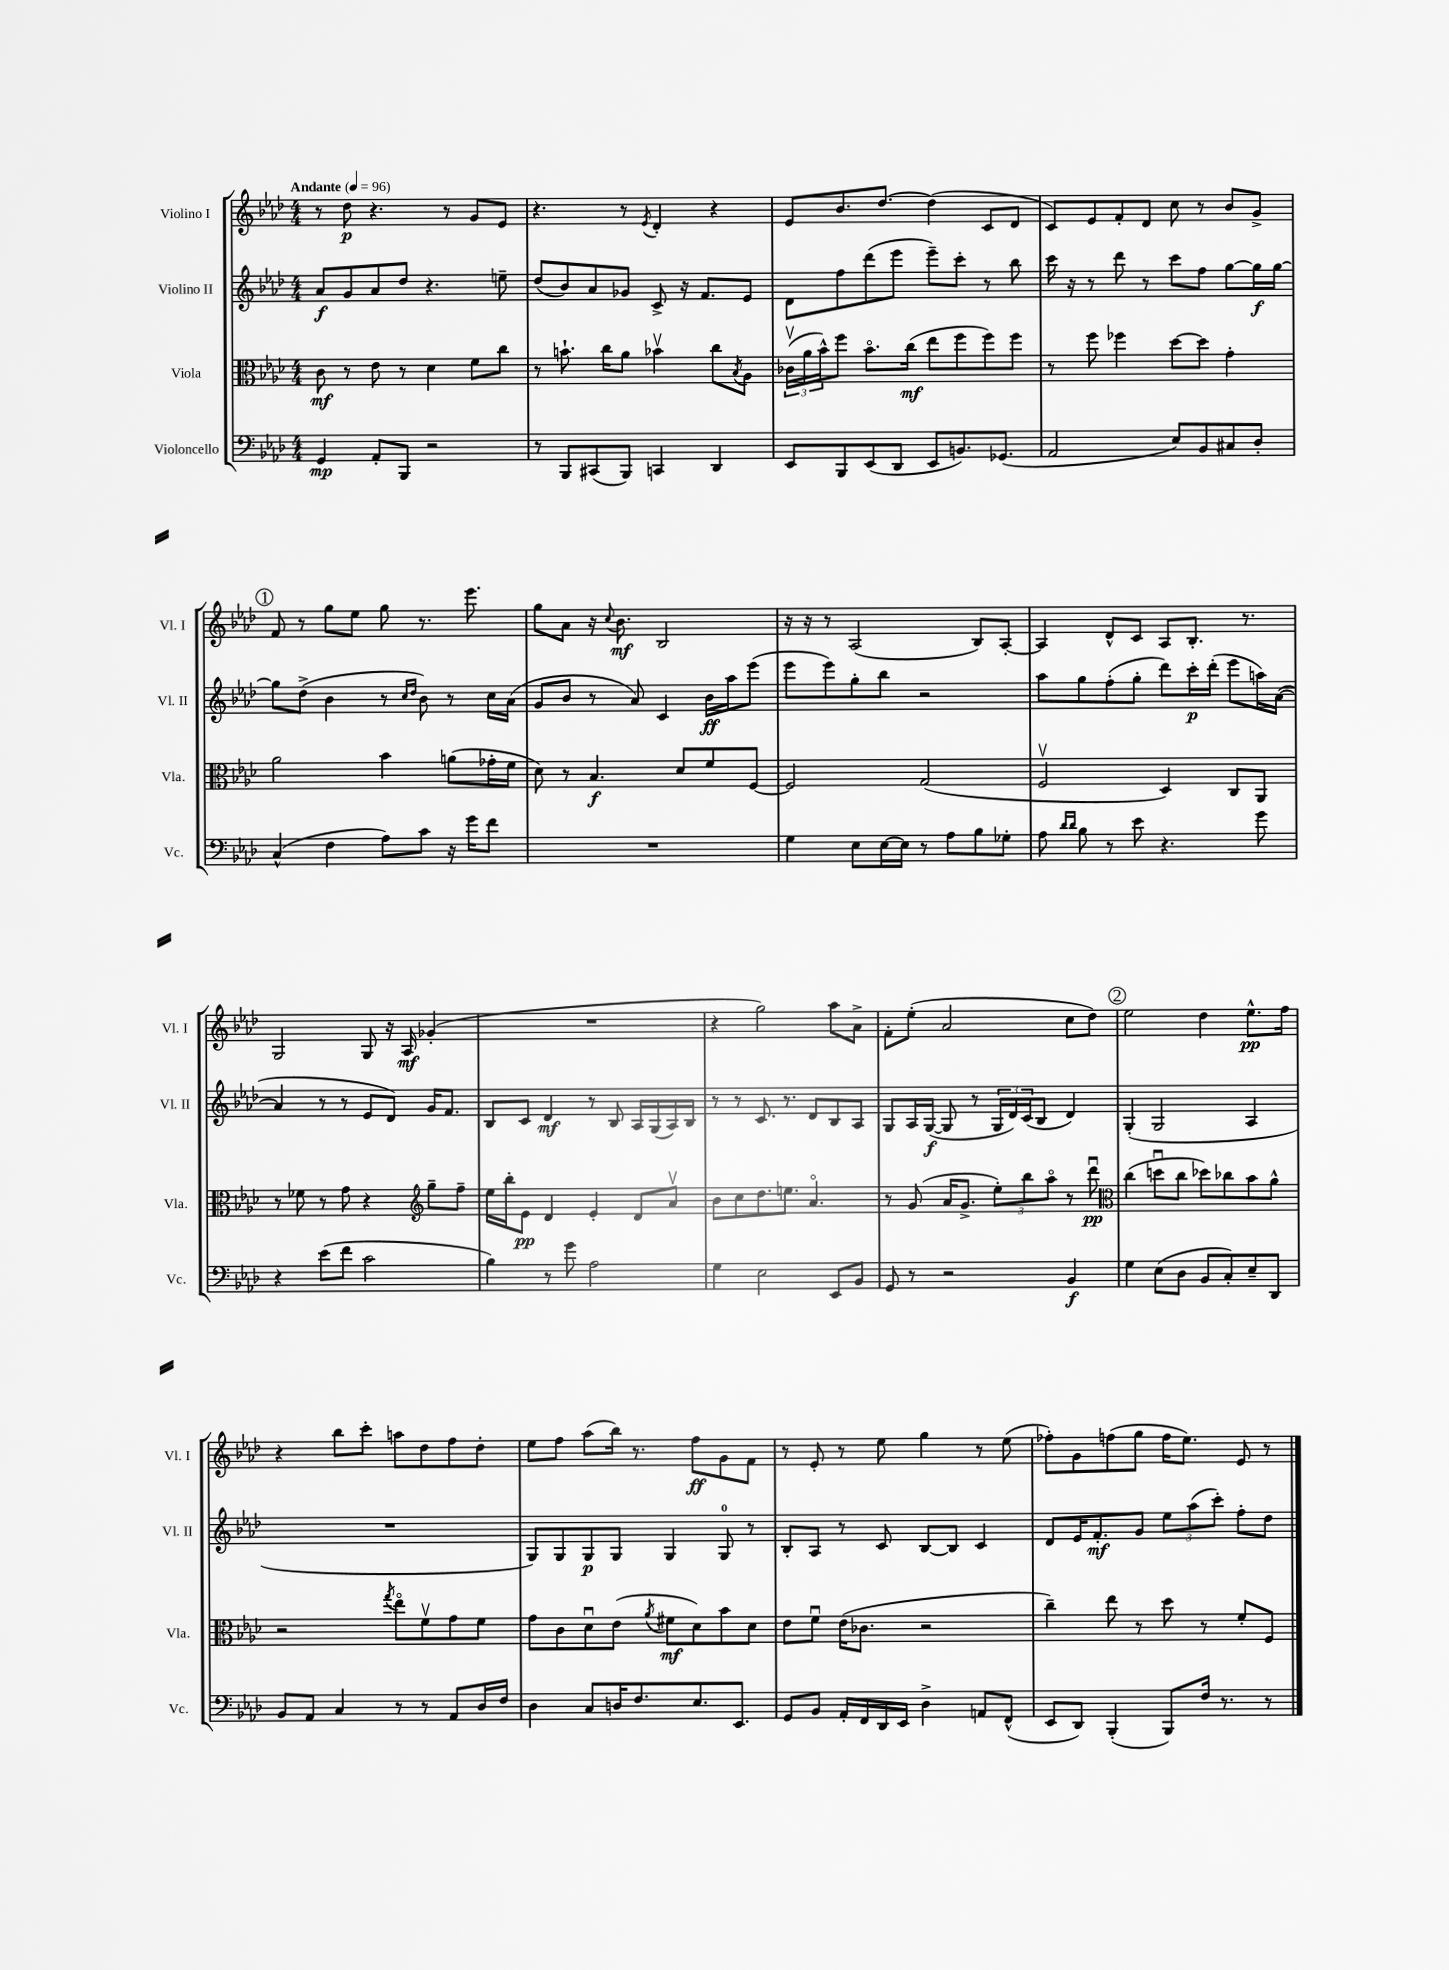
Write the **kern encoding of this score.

**kern	**kern	**kern	**kern
*staff4	*staff3	*staff2	*staff1
*clefF4	*clefC3	*clefG2	*clefG2
*k[b-e-a-d-]	*k[b-e-a-d-]	*k[b-e-a-d-]	*k[b-e-a-d-]
*M4/4	*M4/4	*M4/4	*M4/4
*MM96	*MM96	*MM96	*MM96
4GG	8c	8a-	8r
.	8r	8g	8dd-
8AA-'	8e-	8a-	4.r
8BBB-	8r	8dd-	.
2r	4d-	4.r	.
.	.	.	8r
.	8f	.	8g
.	8cc	8ee~	8e-
=	=	=	=
8r	8r	(8dd-	4.r
8BBB-	8.b`	8b-)	.
(8CC#	.	8a-	.
.	16cc	.	.
8BBB-)	8a-	8g-	8r
.	.	.	8qe-
4CC	4b-v	8c^	4d-'
.	.	16r	.
.	.	8.f	.
4DD-	8cc	.	4r
.	8qB-	.	.
.	8A-	8e-	.
=	=	=	=
8EE-	(24c-v	8d-	8e-
.	24a-	.	.
.	24b-^^)	.	.
8BBB-	8ff	8ff	8.b-
(8EE-	8.b-o	(8ddd-	.
.	.	.	[8.dd-
8DD-	.	8eee-	.
.	(16cc	.	.
8EE-	8ee-	8eee-~)	(4dd-]
8.BB)	8ff	8ccc'	.
.	8ff)	8r	8c
(8.GG-	.	.	.
.	8ff	8bb-	8d-
=	=	=	=
2AA-	8r	16ccc	8c)
.	.	16r	.
.	8ff	8r	8e-
.	4ff-	8ddd-	8f'
.	.	8r	8d-
8E-)	[8dd-	8ccc	8cc
8BB-	8dd-]	8ff	8r
8C#	4g'	[8gg	8b-
8D-'	.	16gg]	8g^
.	.	[16gg	.
=	=	=	=
(4C^^	2a-	8gg]	8f
.	.	(8dd-^	8r
4F	.	4b-	8gg
.	.	.	8ee-
8A-)	4b-	8r	8gg
.	.	16qqcc	.
.	.	16qqdd-	.
8c	.	8b-)	8.r
16r	(8a	8r	.
16g	.	.	8.eee-
8f	16g-'	16cc	.
.	16f	(16a-	.
=	=	=	=
1r	8d-)	8g	8gg
.	8r	8b-	8a-
.	4.B-	8r	16r
.	.	.	8qqcc
.	.	.	8.b-
.	.	8a-)	.
.	.	4c	2B-
.	8d-	.	.
.	8f	16b-	.
.	.	16aa-	.
.	[8F	(8eee-	.
=	=	=	=
4G	2F]	8eee-	16r
.	.	.	16r
.	.	8eee-)	8r
8E-	.	8gg'	(2A-
[16E-	.	8bb-	.
16E-]	.	.	.
8r	(2G	2r	.
8A-	.	.	.
8B-	.	.	8B-)
8G-'	.	.	[8A-'
=	=	=	=
8A-	2Fv	8aa-	4A-]
16qqd-	.	.	.
16qqd-	.	.	.
8B-	.	8gg	.
8r	.	(8ff'	8d-^^
8e-	.	8gg'	8c
4.r	4D-)	8ddd-)	8A-
.	.	16ccc'	8.B-'
.	.	(16ddd-'	.
.	8C	8eee-	.
.	.	.	8.r
8g	8AA-	16aa)	.
.	.	([16a-	.
=	=	=	=
4r	8r	4a-]	2G
.	8f-	.	.
(8e-	8r	8r	.
8f	8g	8r	.
2c	4r	8e-	8G
.	.	8d-)	16r
.	.	.	16A-
*	*clefG2	*	*
.	8gg~	16g	(4g-'
.	.	8.f	.
.	8ff~	.	.
=	=	=	=
4B-)	16ee-	8B-	1r
.	16bb-'	.	.
.	8e-	8c	.
8r	4d-	4d-	.
8g	.	.	.
2A-	4e-'	8r	.
.	.	8B-	.
.	8d-	16A-	.
.	.	(16G	.
.	8a-v	16A-)	.
.	.	16B-	.
=	=	=	=
4G	8b-	8r	4r
.	8cc	8r	.
2E-	8.dd-	8.c	2gg)
.	8.ee	8.r	.
.	4.a-o	8d-	.
8EE-	.	8B-	8aa-
8BB-	.	8A-	8a-^
=	=	=	=
8GG	8r	8G	8f'
8r	(8g	16A-	(8ee-'
.	.	([16G	.
2r	16a-	8G]	2a-
.	8.g^	.	.
.	.	8r	.
.	12ee-')	24G	.
.	.	24d-)	.
.	12bb-	(24c	.
.	.	8B-	.
.	12aa-o	.	.
4BB-	8r	4d-)	8cc
.	8ddd-u	.	8dd-)
=	=	=	=
*	*clefC3	*	*
4G	(4cc	(4G'	2ee-
(8E-	8ddu	2G	.
8D-	8cc	.	.
8BB-	8dd-)	.	4dd-
8C')	8cc-	.	.
8E-~	8b-	4A-	8.ee-^^
8DD-	8a-^^	.	.
.	.	.	16ff
=	=	=	=
8BB-	2r	1r	4r
8AA-	.	.	.
4C	.	.	8bb-
.	.	.	8ccc'
.	8qgg	.	.
8r	8ee-o	.	8aa
8r	8fv	.	8dd-
8AA-	8g	.	8ff
16D-	8f	.	8dd-'
16F	.	.	.
=	=	=	=
4D-	8g	8G)	8ee-
.	8c	8G	8ff
8C	8d-u	8G	(8aa-
16D	(8e-	8G	16bb-)
8.F	.	.	8.r
.	8qa-	.	.
.	8f#	4G	.
8.E-	8d-)	.	8ff
.	8b-	8G	8g
8.EE-	.	.	.
.	8d-	8r	8f
=	=	=	=
8GG	8e-	8B-'	8r
8BB-	8fu	8A-	8e-'
16AA-'	(16e-	8r	8r
16FF	8.c-	.	.
16DD-	.	8c	8ee-
16EE-	.	.	.
4D-^	2r	[8B-	4gg
.	.	8B-]	.
8AA	.	4c	8r
(8FF^^	.	.	(8ee-
=	=	=	=
8EE-	4cc~)	8d-	8ff-')
8DD-)	.	16e-	8g
.	.	8.f'	.
(4BBB-'	8ee-	.	(8ff
.	8r	8g	8gg
8BBB-)	8dd-	12ee-	16ff
.	.	.	8.ee-)
.	.	(12aa-	.
16F	8r	.	.
.	.	12ccc')	.
8.r	.	.	.
.	8f'	8ff'	8e-
8r	8F	8dd-	8r
==	==	==	==
*-	*-	*-	*-
